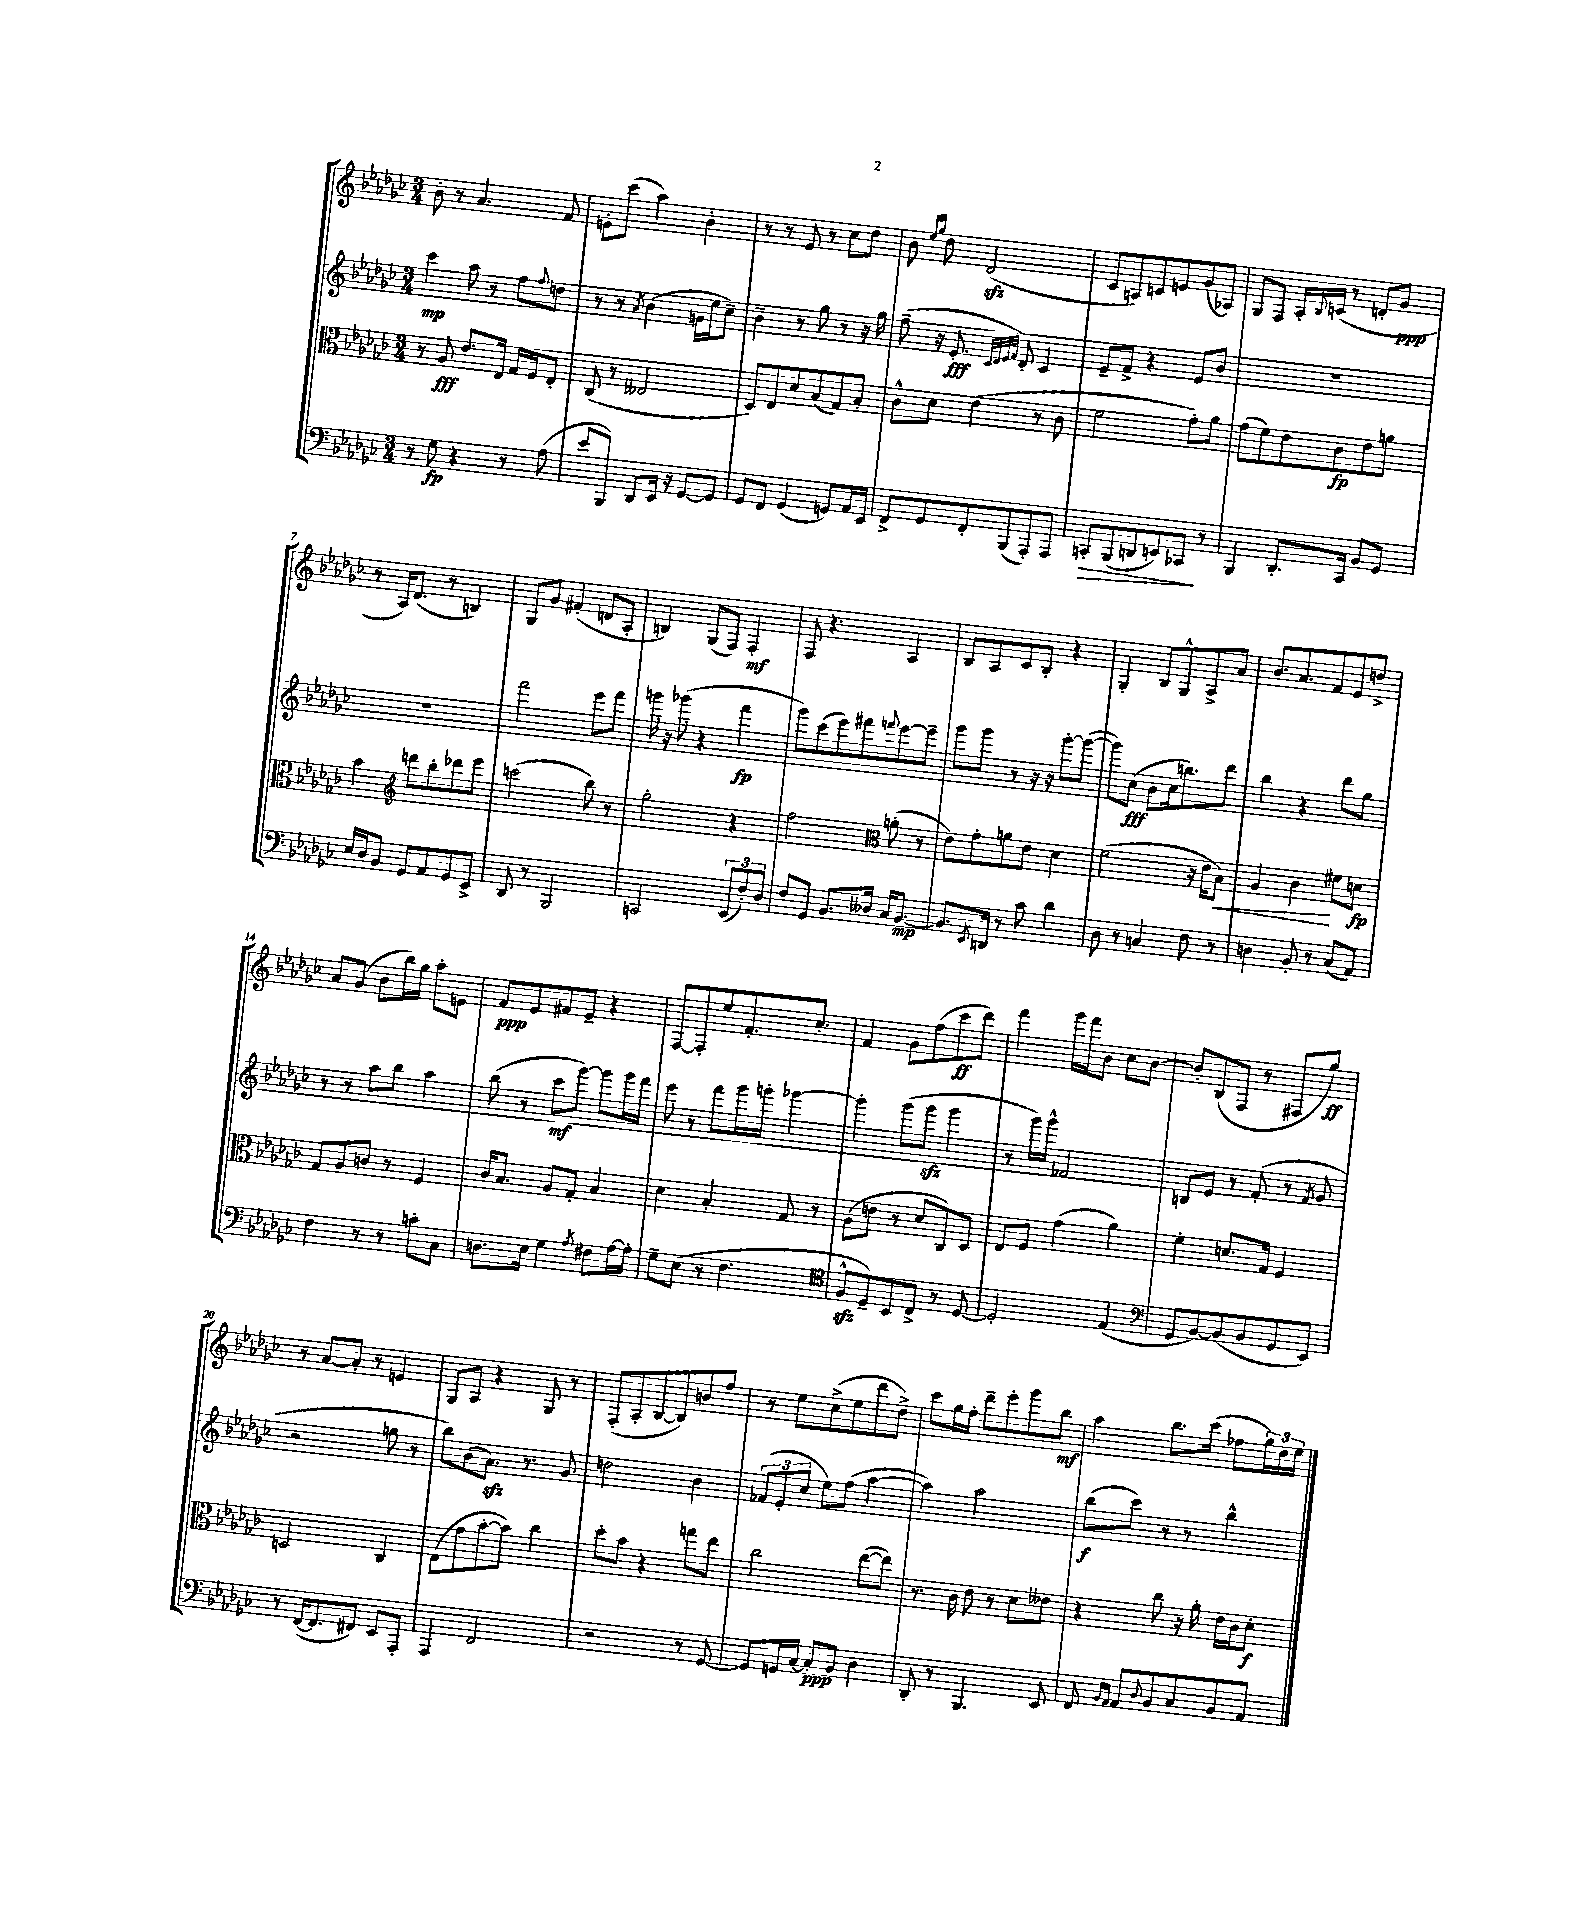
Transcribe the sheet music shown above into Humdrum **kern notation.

**kern	**dynam	**kern	**dynam	**kern	**dynam	**kern	**dynam
*part4	*part4	*part3	*part3	*part2	*part2	*part1	*part1
*staff4	*staff4	*staff3	*staff3	*staff2	*staff2	*staff1	*staff1
*clefF4	*	*clefC3	*	*clefG2	*	*clefG2	*
*k[b-e-a-d-g-c-]	*	*k[b-e-a-d-g-c-]	*	*k[b-e-a-d-g-c-]	*	*k[b-e-a-d-g-c-]	*
*M3/4	*	*M3/4	*	*M3/4	*	*M3/4	*
=1	=1	=1	=1	=1	=1	=1	=1
8r	.	8r	.	4ccc-\	mp	8b-'\	.
8G-\	fp	8A-/	fff	.	.	8r	.
4r	.	8.e-/L	.	8aa-\	.	4.a-/	.
.	.	.	.	8r	.	.	.
.	.	16E-/Jk	.	.	.	.	.
8r	.	16G-/LL	.	8ff\L	.	.	.
.	.	16F/J	.	.	.	.	.
.	.	.	.	8qqff/	.	.	.
(8A-\	.	8E-'/J	.	8ddn\J	.	8f/	.
=2	=2	=2	=2	=2	=2	=2	=2
8e-/L	.	(8C-/	.	8r	.	8en'\L	.
8BBB-/J)	.	8r	.	8r	.	(8ccc-\J	.
.	.	.	.	8qa-/	.	.	.
8DD-/L	.	2E--X/	.	(4b-\	.	4aa-\)	.
16EE-/Jk	.	.	.	.	.	.	.
16r	.	.	.	.	.	.	.
[8GG-/L	.	.	.	16gn\LL	.	4b-'\	.
.	.	.	.	16ee-\J	.	.	.
8GG-/J]	.	.	.	8cc-~\J)	.	.	.
=3	=3	=3	=3	=3	=3	=3	=3
8GG-/L	.	8D-/L)	.	4b-~\	.	8r	.
8FF/J	.	8E-/	.	.	.	8r	.
(4GG-/	.	8d-/	.	8r	.	8e-/	.
.	.	(8B-/	.	8gg-\	.	8r	.
8GGn/L)	.	8G-/)	.	8r	.	8cc-\L	.
16AA-/L	.	8B-'/J	.	16r	.	8dd-\J	.
16EE-/JJ	.	.	.	16gg-\	.	.	.
=4	=4	=4	=4	=4	=4	=4	=4
8FF^/L	.	8c-^^\L	.	(8ff~\	.	8b-\	.
.	.	.	.	.	.	16qqee-/LL	.
.	.	.	.	.	.	16qqgg-/JJ	.
8GG-/	.	8d-\J	.	16r	.	8dd-\	.
.	.	.	.	8.e-'/	fff	.	.
8FF'/	.	(4e-\	.	.	.	(2d-zz/	.
.	.	.	.	32qqc-/LLL	.	.	.
.	.	.	.	32qqd-/	.	.	.
.	.	.	.	32qqe-/	.	.	.
.	.	.	.	32qqf/JJJ	.	.	.
(8BBB-/	.	.	.	8d-'/)	.	.	.
8AAA-'/)	.	8r	.	4c-/	.	.	.
8AAA-/J	.	8c-\	.	.	.	.	.
=5	=5	=5	=5	=5	=5	=5	=5
!	!LO:HP:b	!	!	!	!	!	!
8CCn'/L	>	2f\	.	8e-~/L	.	8c-/L	.
(8BBB-/	.	.	.	8f^/J	.	8An/)	.
8DDn/	.	.	.	4r	.	8cn/	.
8EEn/)	.	.	.	.	.	8en/	.
8CC-X/J	.	8g-'\L)	.	8e-/L	.	(8g-/	.
8r	]	8a-\J	.	8b-/J	.	8A-X/J)	.
=6	=6	=6	=6	=6	=6	=6	=6
4BBB-/	.	(8g-\L	.	2.r	.	8G-/L	.
.	.	8f\)	.	.	.	8F/J	.
8.DD-'/L	.	8e-\	.	.	.	16A-'/LL	.
.	.	.	.	.	.	8qqB-/	.
.	.	.	.	.	.	(16cn/JJ	.
.	.	8c-\	fp	.	.	8r	.
16CC-/Jk	.	.	.	.	.	.	.
8BB-/L	.	8e-\	.	.	.	8dn'/L	.
8GG-/J	.	8an\J	.	.	.	8g-/J	ppp
!!LO:LB:g=z
=7	=7	=7	=7	=7	=7	=7	=7
16E-/LL	.	4b-\	.	2.r	.	8r	.
16D-/J	.	.	.	.	.	.	.
8BB-/J	.	.	.	.	.	16A-/KL)	.
.	.	.	.	.	.	(8.d-/J	.
*	*	*clefG2	*	*	*	*	*
8GG-/L	.	8dddn\L	.	.	.	.	.
8AA-/	.	8bb-'\	.	.	.	8r	.
8GG-/	.	8ddd-X\	.	.	.	4Bn/)	.
8EE-^/J	.	8eee-\J	.	.	.	.	.
=8	=8	=8	=8	=8	=8	=8	=8
8DD-/	.	(2cccn\	.	2fff\	.	8G-/L	.
8r	.	.	.	.	.	8g-/J	.
2BBB-/	.	.	.	.	.	(4f#X'/	.
.	.	8bb-\)	.	8eee-\L	.	8dn/L	.
.	.	8r	.	8fff\J	.	8A-'/J	.
=9	=9	=9	=9	=9	=9	=9	=9
2CCn/	.	2gg-'\	.	16gggn\	.	4Bn/)	.
.	.	.	.	16r	.	.	.
.	.	.	.	(8ggg-X\	.	.	.
.	.	.	.	4r	.	(8G-/L	.
.	.	.	.	.	.	8F/J)	.
(12EE-/L	.	4r	.	4fff\	fp	4F'/	mf
12F'/)	.	.	.	.	.	.	.
12D-/J	.	.	.	.	.	.	.
=10	=10	=10	=10	=10	=10	=10	=10
8F/L	.	2ff\	.	8ggg-\L)	.	8F/	.
8GG-/J	.	.	.	(8ccc-\	.	4.r	.
8.BB-/L	.	.	.	8eee-\)	.	.	.
.	.	.	.	8fff#X\	.	.	.
16D--X/Jk	.	.	.	.	.	.	.
*	*	*clefC3	*	*	*	*	*
.	.	.	.	8qqfffn/	.	.	.
16C-/KL	.	(8an'\	.	[8eee-\	.	4A-/	.
[8.BB-/J	mp	.	.	.	.	.	.
.	.	8r	.	8eee-~\J]	.	.	.
=11	=11	=11	=11	=11	=11	=11	=11
8.BB-/L]	.	8e-\L)	.	8ggg-\L	.	8B-/L	.
.	.	8g-'\	.	8ggg-\J	.	8A-/	.
8qEE-/	.	.	.	.	.	.	.
16DDn/Jk	.	.	.	.	.	.	.
8r	.	8an\	.	8r	.	8c-/	.
8c-\	.	8e-\J	.	16r	.	8B-'/J	.
.	.	.	.	16r	.	.	.
4d-\	.	4d-\	.	[8ggg-'\L	.	4r	.
.	.	.	.	(8ggg-\J_	.	.	.
=12	=12	=12	=12	=12	=12	=12	=12
8D-\	.	(2f\	.	8ggg-\L])	.	4G-'/	.
8r	.	.	.	(8cc-\J	fff	.	.
4Cn/	.	.	.	8b-\L	.	8B-/L	.
.	.	.	.	16cc-\k	.	8G-^^/	.
.	.	.	.	8.bbn\)	.	.	.
8F\	.	16r	.	.	.	8A-^/	.
.	.	16e-\KL	.	.	.	.	.
!	!	!	!LO:HP:b	!	!	!	!
8r	.	8B-\J)	<	8ddd-\J	.	8a-/J	.
=13	=13	=13	=13	=13	=13	=13	=13
4Dn\	.	4A-/	.	4bb-\	.	8.b-/L	.
.	.	.	.	.	.	8.a-/	.
8BB-'/	.	4c-\	.	4r	.	.	.
8r	.	.	.	.	.	8f/	.
(8C-/L	.	8f#X\L	[	8ddd-\L	.	8e-/	.
8AA-/J)	.	8dn\J	fp	8gg-\J	.	8ddn^/J	.
!!LO:LB:g=z
=14	=14	=14	=14	=14	=14	=14	=14
4F\	.	8G-/L	.	8r	.	8a-/L	.
.	.	8A-/	.	8r	.	(8g-/J	.
8r	.	8cn/J	.	8aa-\L	.	8b-\L	.
8r	.	8r	.	8bb-\J	.	16bb-\L)	.
.	.	.	.	.	.	16gg-\JJ	.
8cn'\L	.	4F/	.	4aa-\	.	8aa-'\L	.
8C-\J	.	.	.	.	.	8en\J	.
=15	=15	=15	=15	=15	=15	=15	=15
8.Dn\L	.	16c-/KL	.	(8bb-\	.	8f/L	ppp
.	.	8.B-/J	.	.	.	.	.
.	.	.	.	8r	.	8e-/	.
16E-\Jk	.	.	.	.	.	.	.
4G-\	.	8A-/L	.	8ccc-\L	mf	8f#X/	.
.	.	8G-'/J	.	[8ggg-\J)	.	8e-~/J	.
8qA-/	.	.	.	.	.	.	.
8F#X\L	.	4B-/	.	8ggg-\L]	.	4r	.
[16A-\L	.	.	.	16ggg-\L	.	.	.
16A-'\JJ]	.	.	.	16fff\JJ	.	.	.
=16	=16	=16	=16	=16	=16	=16	=16
8G-~\L	.	4d-\	.	8eee-\	.	[8F/L	.
(8E-\J	.	.	.	8r	.	8F'/]	.
8r	.	4B-'/	.	8fff\L	.	8ee-/	.
4.F\	.	.	.	16ggg-\L	.	8.f'/	.
.	.	.	.	16gggn'\JJ	.	.	.
.	.	8G-/	.	[4ggg-X\	.	.	.
.	.	.	.	.	.	8.cc-'/J	.
.	.	8r	.	.	.	.	.
=17	=17	=17	=17	=17	=17	=17	=17
*clefC4	*	*	*	*	*	*	*
8Fzz^^/L	.	(8A-\L	.	4ggg-'\]	.	4f/	.
8D-~/)	.	8en\J	.	.	.	.	.
8BB-/	.	8r	.	(8ggg-\L	.	8g-\L	.
8C-^/J	.	8d-/L	.	8ggg-zz\J	.	(8ff\	.
8r	.	8C-/)	.	4ggg-\	.	8ccc-\	ff
[8D-/	.	8D-/J	.	.	.	8ddd-\J)	.
=18	=18	=18	=18	=18	=18	=18	=18
2D-'/]	.	8E-/L	.	8r	.	4fff\	.
.	.	8F/J	.	16ggg-\LL)	.	.	.
.	.	.	.	16ggg-^^\JJ	.	.	.
.	.	(4g-\	.	2f-X/	.	16ggg-\LL	.
.	.	.	.	.	.	16fff\J	.
.	.	.	.	.	.	8b-\J	.
(4E-/	.	4a-\)	.	.	.	8cc-\L	.
.	.	.	.	.	.	[8b-\J	.
=19	=19	=19	=19	=19	=19	=19	=19
*clefF4	*	*	*	*	*	*	*
8GG-/L	.	4f'\	.	8Bn/L	.	8b-'/L]	.
[8BB-/)	.	.	.	8e-/J	.	(8B-/	.
(8BB-/]	.	8.dn/L	.	8r	.	8F/J	.
8BB-/	.	.	.	(8f'/	.	8r	.
.	.	16G-/Jk	.	.	.	.	.
8GG-/	.	4F/	.	8r	.	8F#X/L	.
.	.	.	.	8qf/	.	.	.
8EE-/J)	.	.	.	8g-/	.	8gg-/J)	ff
!!LO:LB:g=z
=20	=20	=20	=20	=20	=20	=20	=20
8r	.	2Dn/	.	2r	.	8r	.
([16FF/KL	.	.	.	.	.	[8a-/L	.
8.FF/]	.	.	.	.	.	.	.
.	.	.	.	.	.	8a-'/J]	.
8FF#X/J)	.	.	.	.	.	8r	.
8EE-/L	.	4C-/	.	8ggn\	.	4en/	.
8AAA-'/J	.	.	.	8r	.	.	.
=21	=21	=21	=21	=21	=21	=21	=21
4AAA-/	.	(8E-\L	.	8bb-\L)	.	8G-/L	.
.	.	8g-\	.	(8b-\	.	8A-/J	.
2FF/	.	[8b-'\	.	8.a-zz\J)	.	4r	.
.	.	8b-\J])	.	.	.	.	.
.	.	.	.	8.r	.	.	.
.	.	4cc-\	.	.	.	8G-/	.
.	.	.	.	8g-/	.	8r	.
=22	=22	=22	=22	=22	=22	=22	=22
2r	.	8dd-'\L	.	2ddn\	.	(8F'/L	.
.	.	8b-\J	.	.	.	8A-'/	.
.	.	4r	.	.	.	[8B-/	.
.	.	.	.	.	.	8B-/])	.
8r	.	8ggn\L	.	4b-\	.	8bn/	.
[8GG-/	.	8ee-\J	.	.	.	8ff/J	.
=23	=23	=23	=23	=23	=23	=23	=23
8GG-/L]	.	2cc-\	.	(12f-X/L	.	8r	.
.	.	.	.	12e-'/	.	.	.
16GGn/L	.	.	.	.	.	8ee-\L	.
.	.	.	.	12cc-/J	.	.	.
[16C-/JJ	.	.	.	.	.	.	.
8C-'/L]	ppp	.	.	8ee-\L)	.	(8cc-^\	.
8BB-/J	.	.	.	(8ff\J	.	8ee-\	.
4D-\	.	([8ee-\L	.	[4aa-\	.	8ddd-\	.
.	.	8ee-\J])	.	.	.	8dd-^\J)	.
=24	=24	=24	=24	=24	=24	=24	=24
8DD-'/	.	8.r	.	4aa-\])	.	8ccc-\L	.
8r	.	.	.	.	.	16gg-\L	.
.	.	16c-\	.	.	.	16ff'\JJ	.
4.BBB-/	.	8e-\	.	2aa-\	.	8ddd-~\L	.
.	.	8r	.	.	.	8eee-'\	.
.	.	8d-\L	.	.	.	8ggg-\	.
8EE-/	.	8e--X\J	.	.	.	8bb-\J	mf
=25	=25	=25	=25	=25	=25	=25	=25
8FF/	.	4r	.	(8bb-\L	f	4aa-\	.
16qqBB-/LL	.	.	.	.	.	.	.
16qqAA-/JJ	.	.	.	.	.	.	.
8AA-/L	.	.	.	8ccc-\J)	.	.	.
8qqD-/	.	.	.	.	.	.	.
8BB-/	.	8cc-\	.	8r	.	8.bb-\L	.
8C-/	.	16r	.	8r	.	.	.
.	.	16a-'\	.	.	.	(16ccc-\Jk	.
8BB-/	.	16e-\LL	.	4bb-^^\	.	8ff-X\L	.
.	.	16c-\J	.	.	.	.	.
8AA-/J	.	8d-'\J	f	.	.	24gg-\L)	.
.	.	.	.	.	.	24dd-\	.
.	.	.	.	.	.	24ee-\JJ	.
==	==	==	==	==	==	==	==
*-	*-	*-	*-	*-	*-	*-	*-
